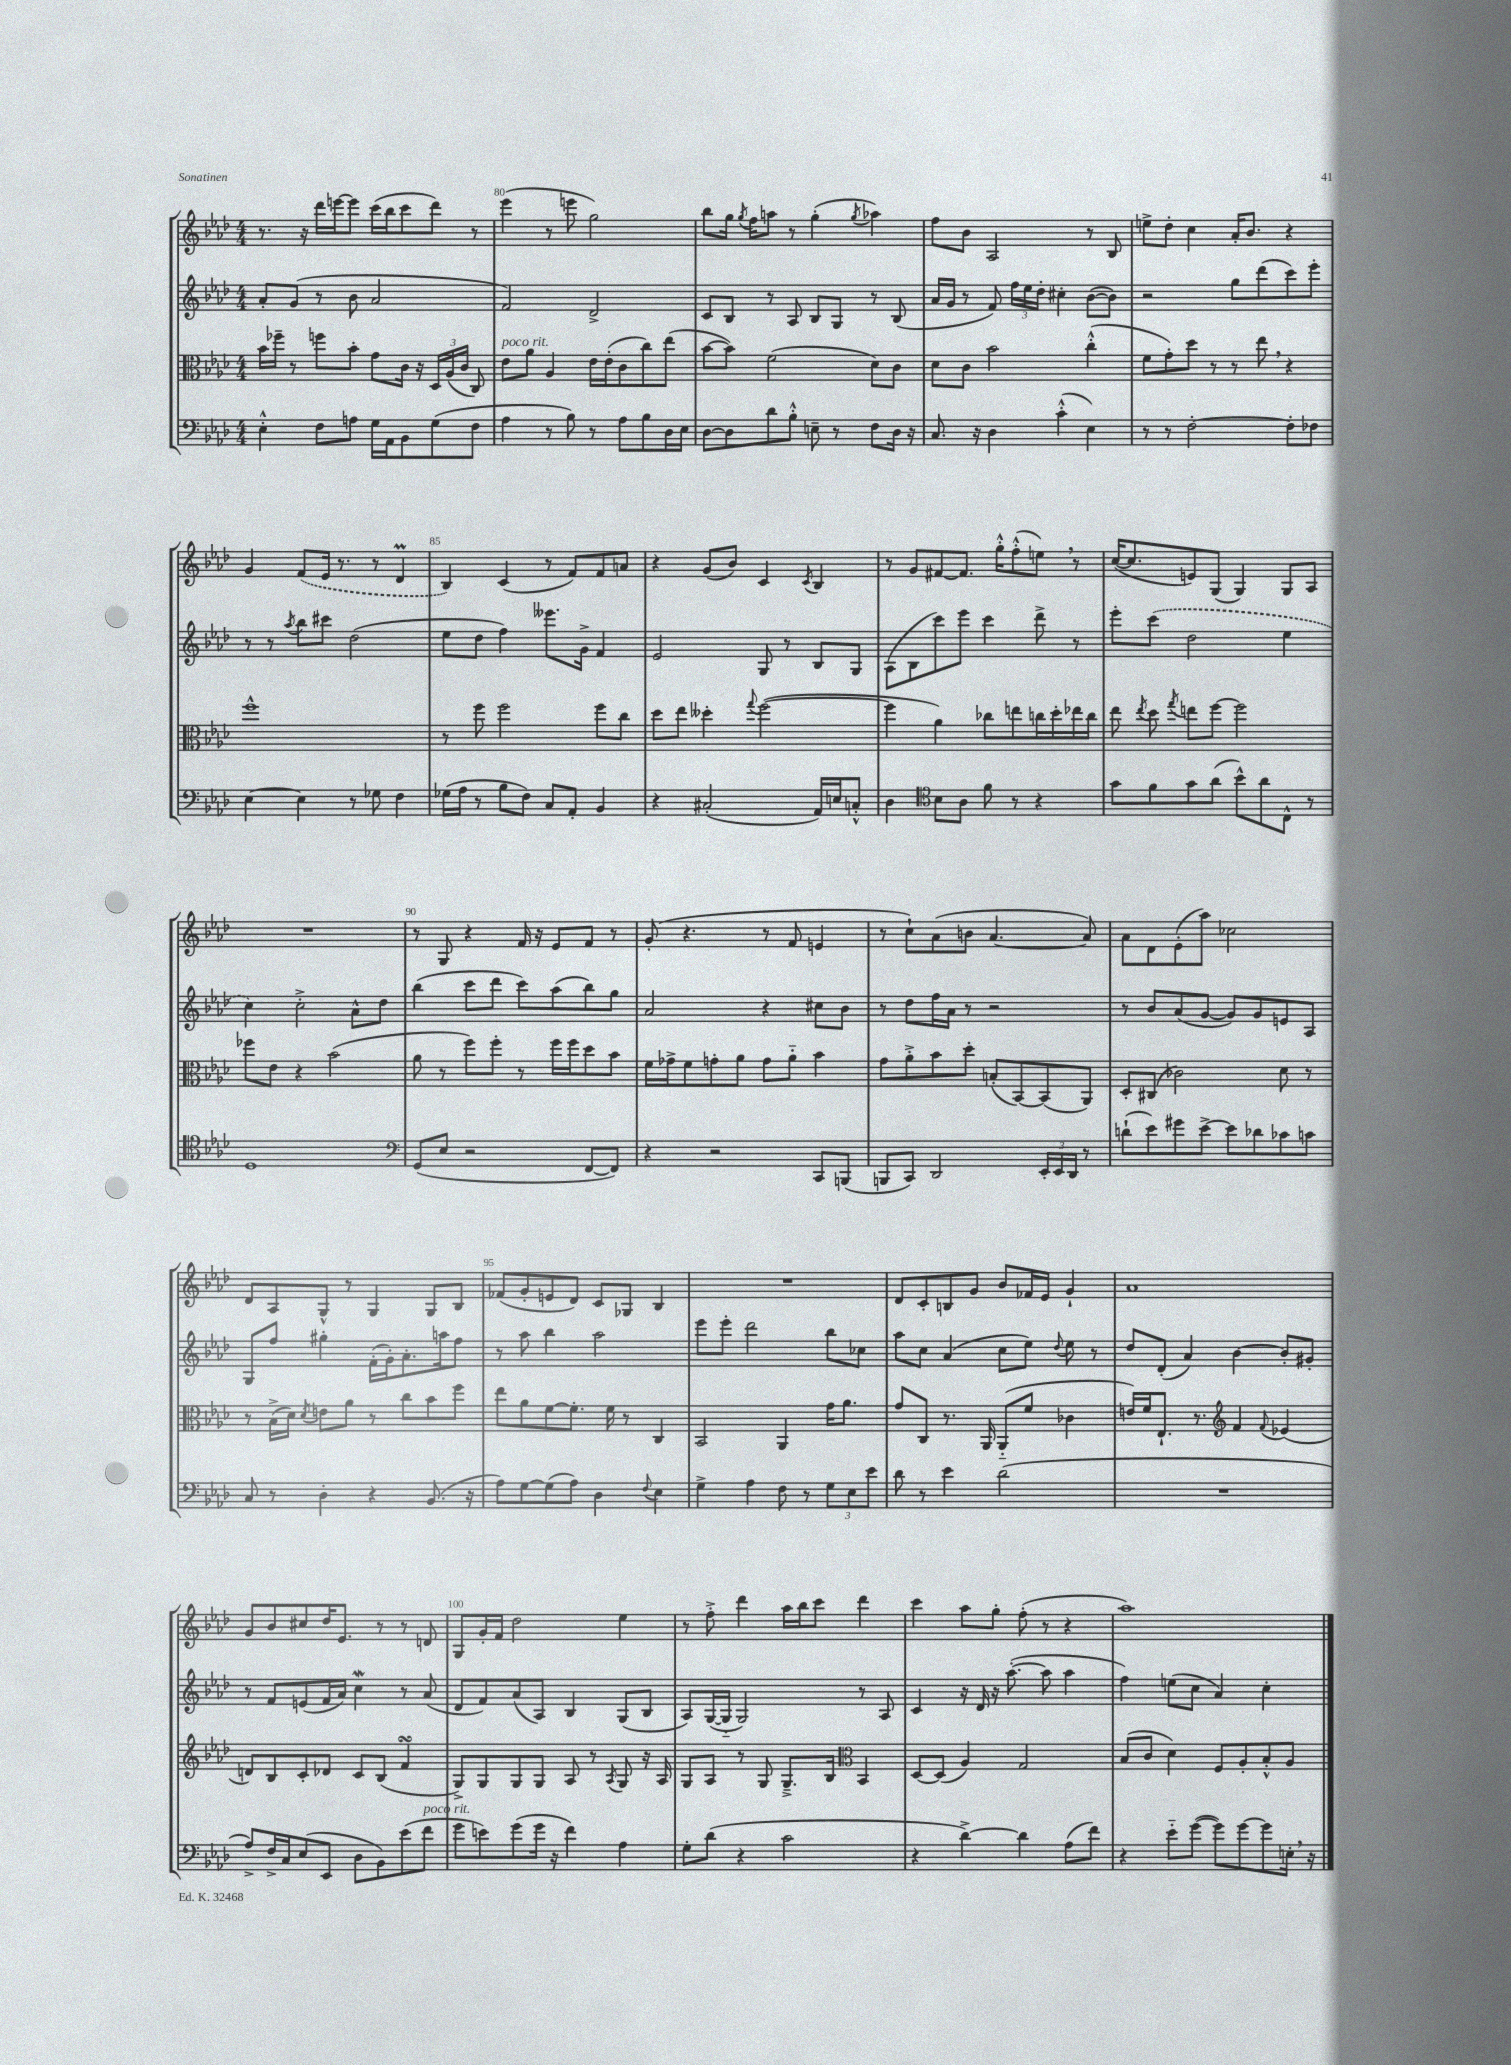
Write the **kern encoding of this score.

**kern	**kern	**kern	**kern
*staff4	*staff3	*staff2	*staff1
*clefF4	*clefC3	*clefG2	*clefG2
*k[b-e-a-d-]	*k[b-e-a-d-]	*k[b-e-a-d-]	*k[b-e-a-d-]
*M4/4	*M4/4	*M4/4	*M4/4
4E-'^^\	16b-\LL	8a-'/L	8.r
.	16ff-~\JJ	.	.
.	8r	(8g/J	.
.	.	.	16r
8F\L	8ff\L	8r	16ddd-\LL
.	.	.	[16eee\J
8A\J	8b-'\J	8b-\	8eee\]J
16G\LL	8g\L	2a-/	(16ccc\LL
16AA-\J	.	.	16bb-\J
8BB-\	16c\Jk	.	8ccc\
.	16r	.	.
(8G\	24D-/LL	.	8ddd-\J)
.	(24A-/	.	.
.	24c/JJ	.	.
8F\J	8C/)	.	8r
=	=	=	=
4A-\	8e-\L	2f/)	(4eee-\
.	8a-\J	.	.
8r	4A-/	.	8r
8B-\)	.	.	8eee\
8r	16e-\LL	2d-^/	2gg\)
.	(16e-'\J	.	.
8A-\L	8c\	.	.
8B-\	8cc\)	.	.
16D-\L	(8ee-\J	.	.
16E-\JJ	.	.	.
=	=	=	=
[8D-\L	[8b-\L	8c/L	8bb-\L
8D-\]	8b-\]J)	8B-/J	16gg\Jk
.	.	.	8qgg/
.	.	.	16ff\LK
8d-\	(2f\	8r	8aa\J
8B-'^^\J	.	8A-/	8r
8E~\	.	8B-/L	(4gg'\
8r	.	8G/J	.
.	.	.	8qgg/
8F\L	8d-\L)	8r	4aa-\)
16D-\Jk	8c\J	(8B-/	.
16r	.	.	.
=	=	=	=
8.C/	8d-\L	16a-/LL	8ff\L
.	.	16g/JJ	.
.	8c\J	8r	8b-\J
16r	.	.	.
4D-\	2b-\	8f/)	2A-/
.	.	24ff\LL	.
.	.	24ee-\	.
.	.	24dd-'\JJ	.
(4c'^^\	.	4cc#'\	.
4E-\)	(4cc'^^\	([8b-\L	8r
.	.	8b-\]J)	8B-/
=	=	=	=
8r	8f\L	2r	8ee^\L
8r	8g'\)	.	8dd-'\J
[2F'\	8dd-\J	.	4cc\
.	8r	.	.
.	8r	8gg\L	16a-'/LK
.	.	.	8.b-/J
.	8ee-\	(8ddd-\	.
8F'\]L	4r	8ccc\)	4r
8F-\J	.	8eee-'\J	.
=	=	=	=
[4E-\	1ff^^	8r	4g/
.	.	8r	.
.	.	8qaa-/	.
4E-\]	.	8bb-\L	(8f/L
.	.	8ccc#\J	16e-/Jk
.	.	.	8.r
8r	.	(2dd-\	.
8G-\	.	.	8r
4F\	.	.	4d-/
=	=	=	=
(16G-\LL	8r	8ee-\L	4B-/)
16A-\JJ	.	.	.
8r	8ff\	8dd-\J	.
8B-\L	2ff\	4ff\)	(4c/
8F\J)	.	.	.
8C/L	.	8.eee--\L	8r
8AA-'/J	.	.	8f/L)
.	.	16g^\Jk	.
4BB-/	8ff\L	4f/	8f/
.	8cc\J	.	8a/J
=	=	=	=
4r	8dd-\L	2e-/	4r
.	8ee-\J	.	.
(2C#'/	4dd--'\	.	(8g/L
.	.	.	8b-/J)
.	8qqgg/	.	.
.	([2ff\	8G/	4c/
.	.	8r	.
.	.	.	8qc/
16AA-/LL)	.	8B-/L	4B-/
16E/J	.	.	.
8C'^^/J	.	8G/J	.
=	=	=	=
4D-\	4ff\]	(8A-\L	8r
.	.	8B-\	8g/L
*clefC4	*	*	*
8B-\L	4a-\)	8ccc\)	[8f#/
8A-\J	.	8eee-\J	8.f#/]J
8f\	8cc-\L	4ccc\	.
.	.	.	16gg'^^\LK
8r	8ee\	.	(8ff'^^\
4r	16cc\L	8ddd-^\	8ee\J)
.	16dd-'\	.	.
.	16ee-\	8r	8r
.	16cc\JJ	.	.
=	=	=	=
8g\L	8ee-\	8eee-'\L	([16cc/LK
.	.	.	8.cc/]
.	8qee-/	.	.
8f\	8dd-\	(8ccc\J	.
.	8qgg/	.	.
8g\	8ee\L	2dd-\	8e/)
(8a-\J	[8ff\J	.	(8G/J
8b-^^\L)	2ff\]	.	4G/)
8a-\	.	.	.
8C^^\J	.	4ee-\	8G/L
8r	.	.	8A-/J
=	=	=	=
1D-	8ff-\L	4cc\)	1r
.	8e-\J	.	.
.	4r	2cc'^\	.
.	(2b-\	.	.
.	.	8a-^^\L	.
.	.	8dd-\J	.
=	=	=	=
*clefF4	*	*	*
(8GG/L	8a-\	(4bb-\	8r
8E-/J	8r	.	8G/
2r	8ff\L)	8ccc\L	4r
.	8ff'\J	8ddd-\J	.
.	8r	8ccc\L)	16f/
.	.	.	16r
.	16ff\LL	(8aa-\	8e-/L
.	16ff\J	.	.
[8FF/L	8dd-\	8bb-\)	8f/J
8FF/]J)	8b-\J	8gg\J	8r
=	=	=	=
4r	16f\LL	2a-/	(8g'/
.	16g-^\J	.	.
.	8f\	.	4.r
2r	8g'\	.	.
.	8a-\J	.	.
.	8g\L	4r	8r
.	8a-'~\J	.	8f/
8CC/L	4b-\	8cc#\L	4e/
(8BBB/J	.	8b-\J	.
=	=	=	=
8BBB/L	8g\L	8r	8r
8CC/J)	8a-'^\	8dd-\L	8cc`\L)
2DD-/	8b-\	16ff\L	(8a-\
.	.	16a-\JJ	.
.	8dd-'\J	8r	8b\J
.	(8B'/L	2r	[4.a-/
.	[8BB-/)	.	.
24EE-'/LL	(8BB-/]	.	.
24EE-/	.	.	.
24DD-/JJ	.	.	.
8r	8AA-/J)	.	8a-/])
=	=	=	=
(8d`\L	8D-'/L	8r	8a-\L
8e-\)	(8C#/J	8b-/L	8d-\
8g#\	2c-\)	(8a-/	(8e-'\
[8e-^\J	.	[8g/J	8aa-\J)
8e-\]L	.	8g/]L)	2cc-\
8d-\	.	8g/	.
8c-\	8d-\	8e/	.
8c\J	8r	8A-/J	.
=	=	=	=
8C/	8r	8G/L	8d-/L
8r	(16B-^\LL	8ff/J	8A-/
.	16d-\JJ)	.	.
.	8qd-/	.	.
4D-'\	8e\L	4gg#'\	8G^^/J
.	8a-\J	.	8r
4r	8r	(16f'\LL	4G/
.	.	16g'\J)	.
.	8cc\L	8.a-'\	.
(8.BB-/	8b-\	.	8G/L
.	.	16aa\k	.
.	8ff\J	8ff\J	8B-/J
16r	.	.	.
=	=	=	=
8A-\L)	8ee-\L	8r	(8f-/L
[8G\	8a-\	8aa-\	8g'/
(8G\]	[8f\	4bb-\	8e/
8A-\J)	8.f'\]J	.	8d-/J)
4D-\	.	2aa-\	8c/L
.	16f\	.	.
.	8r	.	8G-/J
8qqF/	.	.	.
4E-\	4C/	.	4B-/
=	=	=	=
4G^\	2BB-/	8eee-\L	1r
.	.	8eee-'\J	.
4A-\	.	2ddd-\	.
8F\	4AA-/	.	.
8r	.	.	.
12G\L	16g\LK	8bb-\L	.
.	8.a-\J	.	.
12E-\	.	.	.
.	.	8cc-\J	.
12e-\J	.	.	.
=	=	=	=
8d-\	8g/L	8aa-\L	8d-/L
8r	8C/J	8cc\J	8c'/
4e-\	8.r	(4a-/	8B/
.	.	.	8g/J
.	16AA-/	.	.
(2d-\	(8AA-'~/L	8cc\L	8b-/L
.	8f/J	8ee-\J)	16f-/L
.	.	.	16e-/JJ
.	.	8qqdd-/	.
.	4c-\	8ee-\	4g`/
.	.	8r	.
=	=	=	=
1r	16e/LL)	8dd-/L	1a-
.	16f/J	.	.
.	8.E-`/J	(8d-'/J	.
.	.	4a-/)	.
.	8.r	.	.
*	*clefG2	*	*
.	4f/	[4b-\	.
.	8qqf/	.	.
.	(4e-/	8b-'/]L	.
.	.	8g#'/J	.
=	=	=	=
8A-^/L)	8d/L)	8r	8g/L
16F^/L	8B-/	8f/L	8b-/
16C/J	.	.	.
(8E-/	8c'/	(8e/	8cc#/
8EE-/J	8d-/J	16f/L	16dd-/K
.	.	16a-/JJ)	8.e-/J
8D-\L	8c/L	4cc\	.
8BB-\)	(8B-/J	.	8r
(8e-\	4f/	8r	8r
8f\J	.	(8a-/	8d/
=	=	=	=
8g\L	8G^/L)	8d-/L	8G/L
8e\)	8G/	8f/)	16g'/L
.	.	.	16f/JJ
(8g\	8G/	(8a-/	2dd-\
16g\Jk	8G/J	8A-/J)	.
16r	.	.	.
4f\)	8A-/	4B-/	.
.	8r	.	.
.	8qA-/	.	.
4A-\	8G/	(8G/L	4ee-\
.	16r	8B-/J	.
.	16A-/	.	.
=	=	=	=
8G'\L	8G/L	8A-/L)	8r
(8d-\J	8A-/J	([16G/L	8ff'^\
.	.	16G'~/]JJ	.
4r	8r	2G/)	4ddd-\
.	8G/	.	.
2c\	8.G~^/L	.	16aa-\LL
.	.	.	16bb-\J
.	.	.	8ccc\J
.	16B-/Jk	.	.
*	*clefC3	*	*
.	4BB-/	8r	4ddd-\
.	.	8A-/	.
=	=	=	=
4r	[8D-/L	4c/	4ccc\
.	(8D-/]J	.	.
[4d-^\)	4A-/)	16r	8aa-\L
.	.	16d-/	.
.	.	16r	8gg'\J
.	.	([8.aa-'\	.
4d-\]	2G/	.	(8ff'\
.	.	8aa-\]	8r
(8A-\L	.	4aa-\	4r
8f\J)	.	.	.
=	=	=	=
4r	(8B-/L	4ff\)	1aa-)
.	8c/J	.	.
8e-'~\L	4d-\)	(8ee\L	.
([8g\J	.	8cc\J	.
8g\]L)	8F/L	4a-/)	.
[8g\	8A-'/	.	.
8g\]	8B-'^^/	4cc'\	.
16E'\Jk	8A-/J	.	.
16r	.	.	.
==	==	==	==
*-	*-	*-	*-
